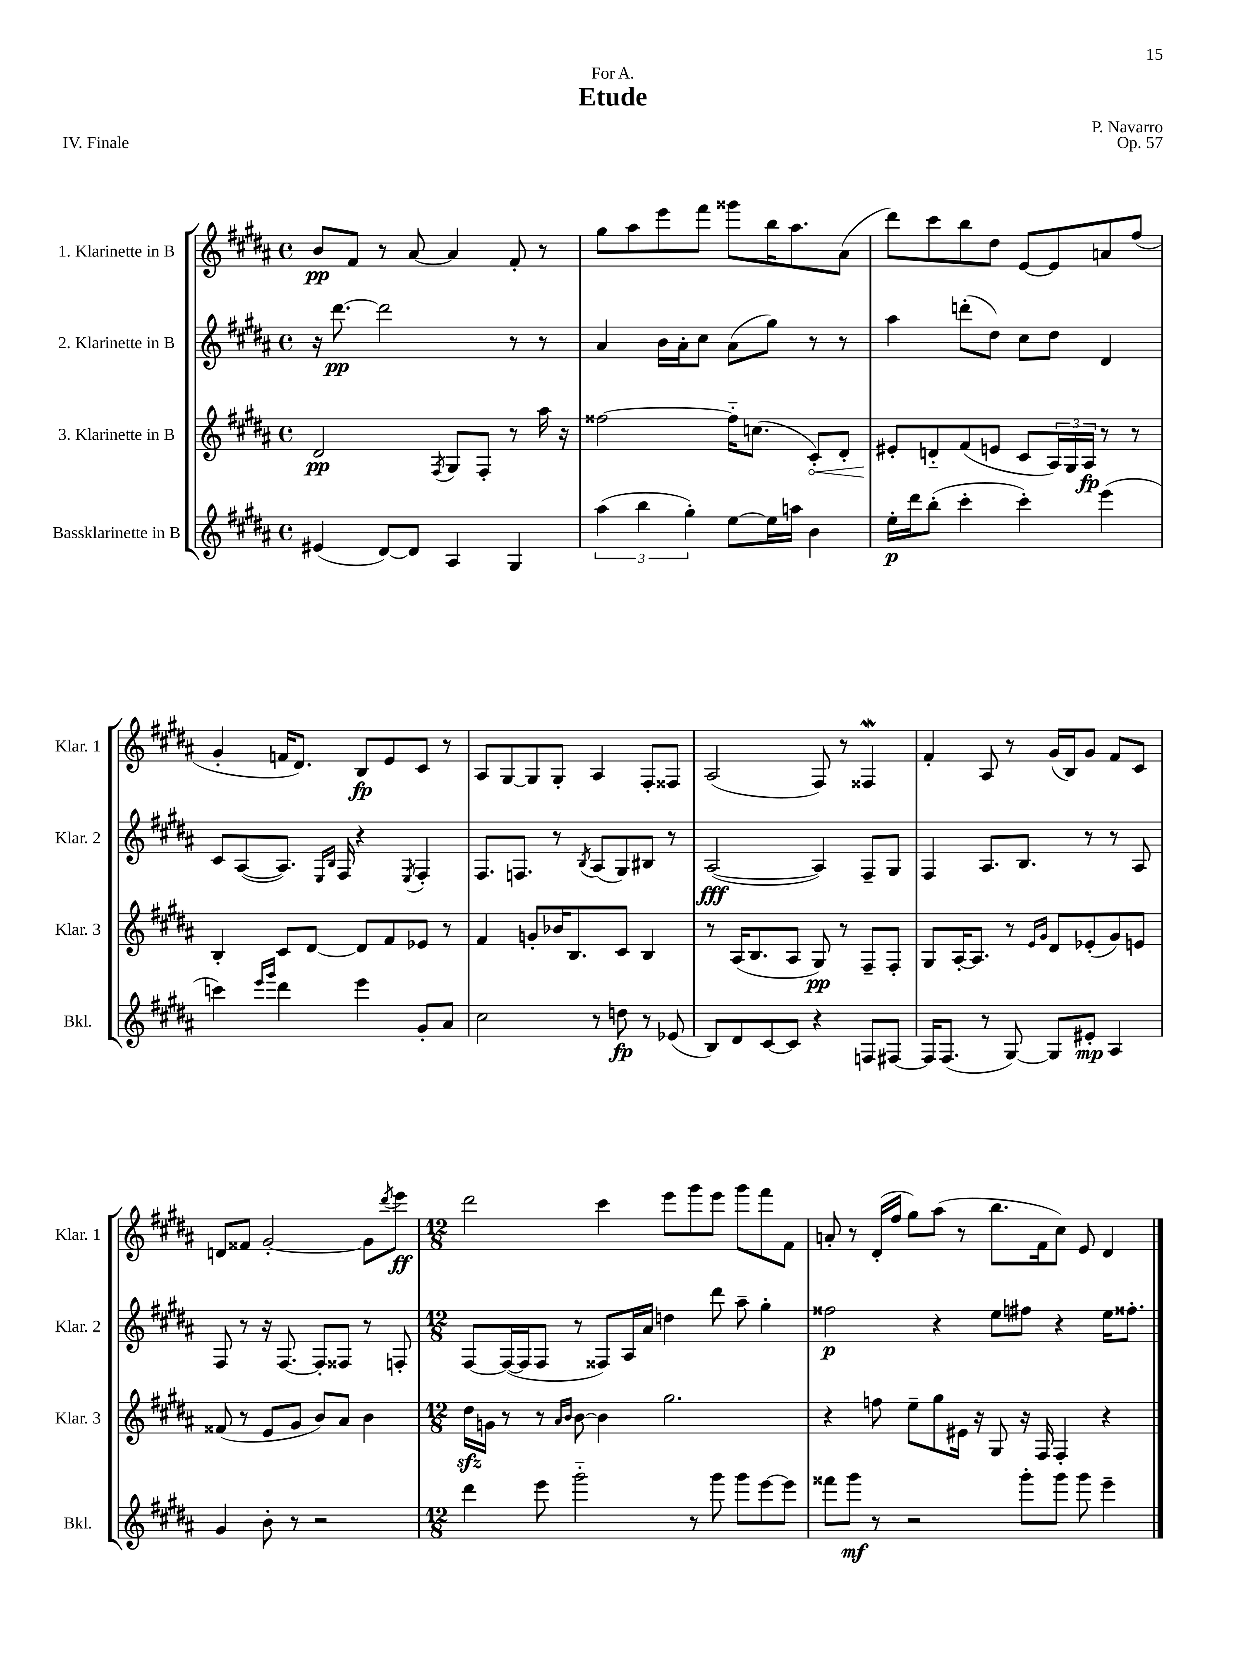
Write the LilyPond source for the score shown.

\header { title = "Etude" composer = "P. Navarro" dedication = "For A." opus = "Op. 57" piece = "IV. Finale" }
<<
\new StaffGroup <<
\new Staff = "s0" \with { instrumentName = "1. Klarinette in B" shortInstrumentName = "Klar. 1" } {
    \clef treble \key b \major \defaultTimeSignature \time 4/4
    b'8\pp fis'8 r8 ais'8~ ais'4 fis'8-. r8 |
    gis''8 ais''8 e'''8 fis'''8 gisis'''8 b''16 ais''8. ais'8( |
    dis'''8) cis'''8 b''8 dis''8 e'8~ e'8 a'8 fis''8( |
    gis'4-. f'16 dis'8.) b8\fp e'8 cis'8 r8 |
    ais8 gis8~ gis8 gis8-. ais4 fis8-. fisis8 |
    ais2( fis8) r8 fisis4\mordent |
    fis'4-. ais8 r8 gis'16( b16) gis'8 fis'8 cis'8 |
    d'8 fisis'8 gis'2~-. gis'8 \acciaccatura { dis'''8 } e'''8\ff |
    \numericTimeSignature \time 12/8 dis'''2 cis'''4 e'''8 gis'''8 e'''8 gis'''8 fis'''8 fis'8 |
    a'8-. r8 dis'16-.( fis''16 gis''8) ais''8( r8 b''8. fis'16 cis''8) e'8 dis'4 \bar "|." |
}
\new Staff = "s1" \with { instrumentName = "2. Klarinette in B" shortInstrumentName = "Klar. 2" } {
    \clef treble \key b \major \defaultTimeSignature \time 4/4
    r16 dis'''8.~\pp dis'''2 r8 r8 |
    ais'4 b'16 ais'16-. cis''8 ais'8( gis''8) r8 r8 |
    ais''4 d'''8-.( dis''8) cis''8 dis''8 dis'4 |
    cis'8 ais8~( ais8.) \grace { e16 b16 } fis16 r4 \acciaccatura { e8 } fis4-. |
    fis8. f8. r8 \acciaccatura { b8 } ais8( gis8) bis8 r8 |
    ais2~\fff( ais4) fis8-- gis8 |
    fis4 ais8. b8. r8 r8 ais8 |
    fis8 r8 r16 fis8.~ fis8-. fisis8 r8 f8-. |
    \numericTimeSignature \time 12/8 fis8~ fis16~( fis16 fis8 r8 fisis8) ais16 ais'16 d''4 dis'''8 ais''8-- gis''4-. |
    fisis''2\p r4 e''8 fis''8 r4 e''16 fisis''8.-. \bar "|." |
}
\new Staff = "s2" \with { instrumentName = "3. Klarinette in B" shortInstrumentName = "Klar. 3" } {
    \clef treble \key b \major \defaultTimeSignature \time 4/4
    dis'2\pp \acciaccatura { fis8 } gis8 fis8-. r8 ais''16 r16 |
    fisis''2~ fisis''16-_ c''8.( \once \override Hairpin.circled-tip = ##t cis'8-.\<) dis'8-. |
    eis'8-.\! d'8-_ fis'8( e'8 cis'8 \tuplet 3/2 { ais16) gis16 ais16\fp } r8 r8 |
    b4-. cis'8 dis'8~ dis'8 fis'8 ees'8 r8 |
    fis'4 g'8-. bes'16 b8. cis'8 b4 |
    r8 ais16( b8. ais8 gis8\pp) r8 fis8-- fis8-. |
    gis8 ais16~-. ais8. r8 \grace { e'16 gis'16 } dis'8 ees'8-.( gis'8) e'8 |
    fisis'8( r8 e'8 gis'8 b'8) ais'8 b'4 |
    \numericTimeSignature \time 12/8 dis''16\sfz g'16 r8 r8 \grace { ais'16 b'16 } b'8~ b'4 gis''2. |
    r4 f''8 e''8-- gis''8 eis'16 r16 gis8 r16 fis16 fis4-. r4 \bar "|." |
}
\new Staff = "s3" \with { instrumentName = "Bassklarinette in B" shortInstrumentName = "Bkl." } {
    \clef treble \key b \major \defaultTimeSignature \time 4/4
    eis'4( dis'8~) dis'8 ais4 gis4 |
    \tuplet 3/2 { ais''4( b''4 gis''4-.) } e''8~ e''16 a''16 b'4 |
    e''16-.\p dis'''16 b''8-.( cis'''4-. cis'''4-.) e'''4( |
    c'''4) \grace { e'''16 gis'''16 } dis'''4 e'''4 gis'8-. ais'8 |
    cis''2 r8 d''8\fp r8 ees'8( |
    b8) dis'8 cis'8~ cis'8 r4 f8 fis8~ |
    fis16 fis8.( r8 gis8~) gis8 eis'8-.\mp ais4 |
    gis'4 b'8-. r8 r2 |
    \numericTimeSignature \time 12/8 dis'''4 e'''8 gis'''2-_ r8 gis'''8 gis'''8 e'''8~ e'''8 |
    fisis'''8 gis'''8\mf r8 r2 gis'''8-. gis'''8 gis'''8 e'''4-- \bar "|." |
}
>>
>>
\layout { \context { \Score \remove "Bar_number_engraver" } }
